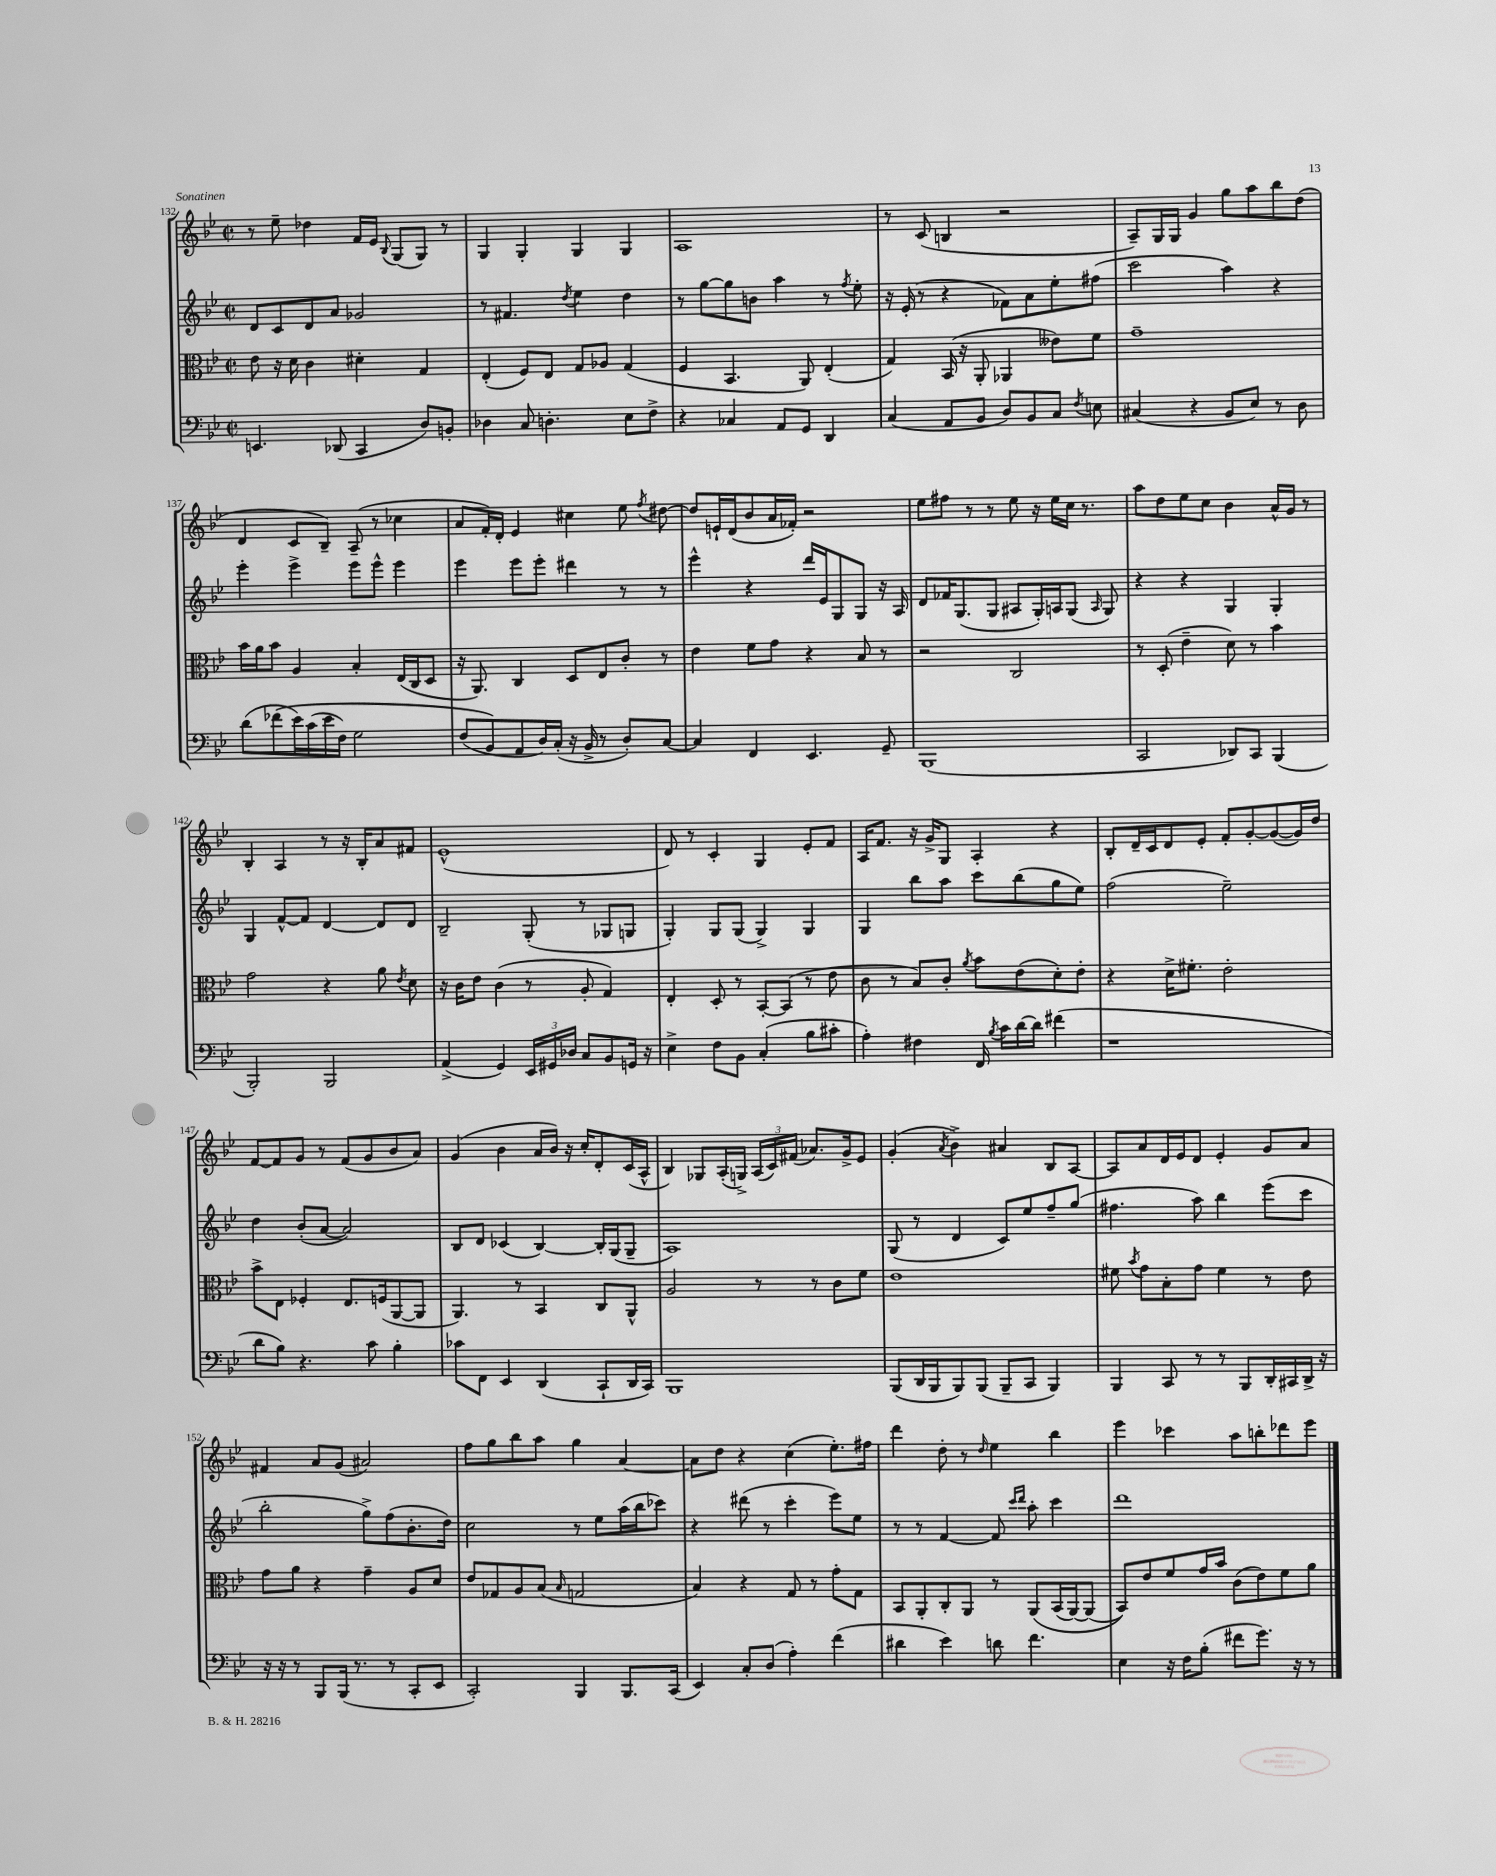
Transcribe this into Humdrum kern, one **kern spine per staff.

**kern	**kern	**kern	**kern
*staff4	*staff3	*staff2	*staff1
*clefF4	*clefC3	*clefG2	*clefG2
*k[b-e-]	*k[b-e-]	*k[b-e-]	*k[b-e-]
*M2/2	*M2/2	*M2/2	*M2/2
*met(c|)	*met(c|)	*met(c|)	*met(c|)
4.EE/	8e-\	8d/L	8r
.	16r	8c/	8ee-~\
.	16d\	.	.
.	4c\	8d/	4dd-\
(8DD-/	.	8a/J	.
4CC/	4d#'\	2g-/	16f/LL
.	.	.	16e-/JJ
.	.	.	8qqB-/
.	.	.	(8G/L
8D/L)	4G/	.	8G/J)
8BB'/J	.	.	8r
=	=	=	=
4D-\	(4E-'/	8r	4G/
.	.	4.f#/	.
8C/	8F/L)	.	4G'/
4.D'\	8E-/J	.	.
.	.	8qdd/	.
.	8G/L	4ee-\	4G/
.	8A-/J	.	.
8E-\L	(4G/	4dd\	4G/
8F^\J	.	.	.
=	=	=	=
4r	4F/	8r	1A
.	.	[8gg\L	.
4C-/	4.BB-/	8gg\]	.
.	.	8b\J	.
8AA/L	.	4aa\	.
8GG/J	8AA/)	.	.
4DD/	(4E-'/	8r	.
.	.	8qff/	.
.	.	8ee-'\	.
=	=	=	=
(4C/	4G/)	16r	8r
.	.	(16e-'/	.
.	.	8r	(8c/
8AA/L	(16BB-/	4r	4B/
.	16r	.	.
8BB-/J	8AA'/	.	.
8D/L)	4AA-/	8f-\L)	2r
8BB-/	.	8a\	.
8C/J	8e--\L)	8ee-'\	.
8qF/	.	.	.
8E\	8f\J	(8ff#\J	.
=	=	=	=
(4C#/	1g~	2ccc\	8A~/L)
.	.	.	16G/L
.	.	.	16G/JJ
4r	.	.	4g/
8BB-/L	.	4aa\)	8gg\L
8E-/J)	.	.	8aa\
8r	.	4r	8bb-\
8D\	.	.	(8dd\J
=	=	=	=
(8d\L	16b-\LL	4eee-'\	4d/
.	16a\J	.	.
&(8f-\	8b-\J	.	.
16e-\L)	4A/	4eee-^\	8c/L
(16c\	.	.	.
16e-\	.	.	8B-~/J)
16F\JJ)	.	.	.
2G\	4B-'/	8eee-\L	(8A~/
.	.	8eee-^^\J	8r
.	(16E-/LL	4eee-\	4cc-\
.	16C/J	.	.
.	8D/J	.	.
=	=	=	=
(8F/L	16r	4eee-\	8a/L
.	8.AA/)	.	.
8BB-/&)	.	.	16f'/L)
.	.	.	16d'/JJ
8AA/	4C/	8eee-\L	4e-/
16D/L)	.	8eee-'\J	.
(16C'/JJ	.	.	.
16r	8D/L	4ddd#\	4cc#\
16BB-^/	.	.	.
8r	8E-/	.	.
8D'/L)	8c'/J	8r	8ee-\
.	.	.	8qff/
[8C/J	8r	8r	[8dd#\
=	=	=	=
4C/]	4e-\	4eee-^^\	8dd#/]L
.	.	.	16e`/L
.	.	.	(16d/J
4FF/	8f\L	4r	8b-/
.	8g\J	.	16a/L
.	.	.	16f-'/JJ)
4.EE-/	4r	16ddd/LL	2r
.	.	16e-/J	.
.	.	8G/	.
.	8B-/	8G/J	.
8GG~/	8r	16r	.
.	.	16A/	.
=	=	=	=
(1BBB-	2r	8d/L	8ee-\L
.	.	16f-/K	8ff#\J
.	.	(8.G/	.
.	.	.	8r
.	.	8G/J	8r
.	2C/	8A#/L	8ee-\
.	.	16G'/L)	16r
.	.	16A/J	16ee-\LL
.	.	(8G/J	16cc\JJ
.	.	.	8.r
.	.	16qqA/	.
.	.	8G/)	.
=	=	=	=
2CC/	8r	4r	8aa\L
.	(8D'/	.	8dd\
.	4e-~\	4r	8ee-\
.	.	.	8cc\J
8DD-/L)	8d\)	4G/	4b-\
8CC/J	8r	.	.
(4BBB-/	4b-\	4G'/	16a^^/LL
.	.	.	16g/JJ
.	.	.	8r
=	=	=	=
2BBB-'/)	2g\	4G/	4B-'/
.	.	[8f^^/L	4A/
.	.	8f/]J	.
2BBB-/	4r	[4d/	8r
.	.	.	16r
.	.	.	16B-'/LK
.	8a\	8d/]L	8a/
.	8qe-/	.	.
.	8d\	8d/J	8f#/J
=	=	=	=
(4AA^/	16r	2B-~/	(1e-^^
.	16c\LK	.	.
.	8e-\J	.	.
4GG/)	(4c\	.	.
24EE-/LL	8r	(8G'/	.
24GG#/	.	.	.
24D-/JJ	.	.	.
8C/L	8A'/	8r	.
8BB-/	4G/)	8G-/L	.
16GG/Jk	.	8G/J	.
16r	.	.	.
=	=	=	=
4E-^\	4E-'/	4G'/)	8d/)
.	.	.	8r
8F\L	8D'/	8G/L	4c'/
8BB-\J	8r	(8G/J	.
(4C'/	[8BB-'/L	4G^/)	4G/
.	(8BB-/]J	.	.
8B-\L	8r	4G/	8e-'/L
8c#'\J	8e-\	.	8f/J
=	=	=	=
4A'\)	8c\	4G/	16A/LK
.	.	.	8.f/J
.	8r	.	.
4F#\	8B-/L)	8bb-\L	16r
.	.	.	16g^/LK
.	8c'/J	8aa\J	8G/J
.	8qa/	.	.
16FF/	8b-\L	8ccc\L	4A'/
8qB-/	.	.	.
16c\LL	.	.	.
[16d\	(8e-\	(8bb-\	.
16d\]JJ	.	.	.
(4f#\	8d'\)	8gg\	4r
.	8e-'\J	8ee-\J)	.
=	=	=	=
1r	4r	(2ff\	8B-'/L
.	.	.	16d~/L
.	.	.	16c/J
.	16d^\LK	.	8d/
.	8.f#'\J	.	.
.	.	.	8e-'/J
.	2e-'\	2ee-~\)	8f'/L
.	.	.	[8g'/
.	.	.	(8g/_
.	.	.	16g/]L)
.	.	.	16dd/JJ
=	=	=	=
8d\L	8b-^\L	4dd\	[8f/L
8B-\J)	8E-\J	.	8f/]
4.r	4F-'/	(8b-'/L	8g/J
.	.	[8a/J	8r
.	8.E-/L	2a/])	(8f/L
8c\	.	.	8g/
.	(16F/k	.	.
4B-'\	[8AA/	.	8b-/
.	8AA/]J	.	8a/J)
=	=	=	=
8c-\L	4.AA/)	8B-/L	(4g/
8FF\J	.	8d/J	.
4EE-/	.	(4c-/	4b-\
.	8r	.	.
(4DD/	4BB-/	[4B-/)	16a/LL
.	.	.	16b-/JJ)
.	.	.	16r
.	.	.	16cc'/LK
8CC`/L	8C/L	16B-'/]LL	8d'/
.	.	(16G/J	.
16DD/L	8AA^^/J	8G~/J	(16c/L
16CC/JJ)	.	.	16A^^/JJ
=	=	=	=
1BBB-	2A/	1A)	4B-/)
.	.	.	8G-/L
.	.	.	(16A'/L
.	.	.	16G^/JJ)
.	8r	.	(24A/LL
.	.	.	24c/)
.	.	.	(24f#/JJ
.	8r	.	8.a-/L)
.	8c\L	.	.
.	.	.	16g^/k
.	8f\J	.	8e-/J
=	=	=	=
(8BBB-/L	1e-	(8G/	(4g'/
16DD/L	.	8r	.
16BBB-/J	.	.	.
.	.	.	8qa/
8BBB-/)	.	4d/	4b-^\)
(8BBB-/J	.	.	.
8BBB-~/L	.	8c/L)	4a#/
8CC/J	.	8ee-/	.
4BBB-/)	.	8ff~/	8B-/L
.	.	(8gg/J	[8A/J
=	=	=	=
4BBB-/	8f#\	4.ff#\	8A/]L
.	8qb-/	.	.
.	8g\L	.	8a/
8CC/	8B-'\	.	16d/L
.	.	.	16e-/J
8r	8g\J	8aa\)	8d/J
8r	4f#\	4bb-\	4e-'/
8BBB-/L	.	.	.
16DD'/L	8r	(8eee-\L	8g/L
16CC#/	.	.	.
16DD^/JJ	8e-\	8ccc\J	8a/J
16r	.	.	.
=	=	=	=
16r	8g\L	2bb-'\	4f#/
16r	.	.	.
8r	8a\J	.	.
8BBB-/L	4r	.	8a/L
(16BBB-/Jk	.	.	(8g/J
8.r	.	.	.
.	4g~\	8gg^\L)	2a#/)
8r	.	(8ff\	.
8CC'/L	8A/L	8.b-'\	.
8EE-/J	8d/J	.	.
.	.	16dd\Jk)	.
=	=	=	=
2CC'/)	8e-/L	2cc\	8ff\L
.	8G-/	.	8gg\
.	8A/	.	8bb-\
.	(8B-/J	.	8aa\J
.	16qqB-/	.	.
4BBB-/	2G/	8r	4gg\
.	.	8ee-\L	.
8.BBB-/L	.	(16aa\L	[4a/
.	.	16bb-\J	.
.	.	8ccc-\J)	.
(16CC/Jk	.	.	.
=	=	=	=
4EE-/)	4B-/)	4r	8a\]L
.	.	.	8dd\J
8C'/L	4r	(8ddd#\	4r
(8D/J	.	8r	.
4A'\)	8G/	4ccc'\	(4cc\
.	8r	.	.
(4f\	8g'\L	8eee-\L)	8.ee-'\L)
.	8G\J	8ee-\J	.
.	.	.	16ff#\Jk
=	=	=	=
4d#\	8BB-/L	8r	4ddd\
.	8AA'/	8r	.
4e-\)	8C'/	[4f/	8dd'\
.	8AA/J	.	8r
.	.	.	16qqdd/
8d\	8r	8f/]	4ee-\
.	.	16qqccc/LL	.
.	.	16qqddd/JJ	.
4.f\	&(8AA/L	8aa'\	.
.	(16BB-/L	4ccc\	4bb-\
.	[16AA/J)	.	.
.	(8AA/]J	.	.
=	=	=	=
4E-\	8BB-/L)&)	1ddd	4eee-\
.	8e-/	.	.
16r	8f/	.	4ccc-\
16F\LK	.	.	.
(8B-'\J	16g/L	.	.
.	16b-/JJ	.	.
8f#\L	(8c\L	.	8aa\L
8.g\J)	8e-\)	.	8bb'\
.	8f\	.	8ddd-\
16r	.	.	.
8r	8a\J	.	8eee-\J
==	==	==	==
*-	*-	*-	*-
